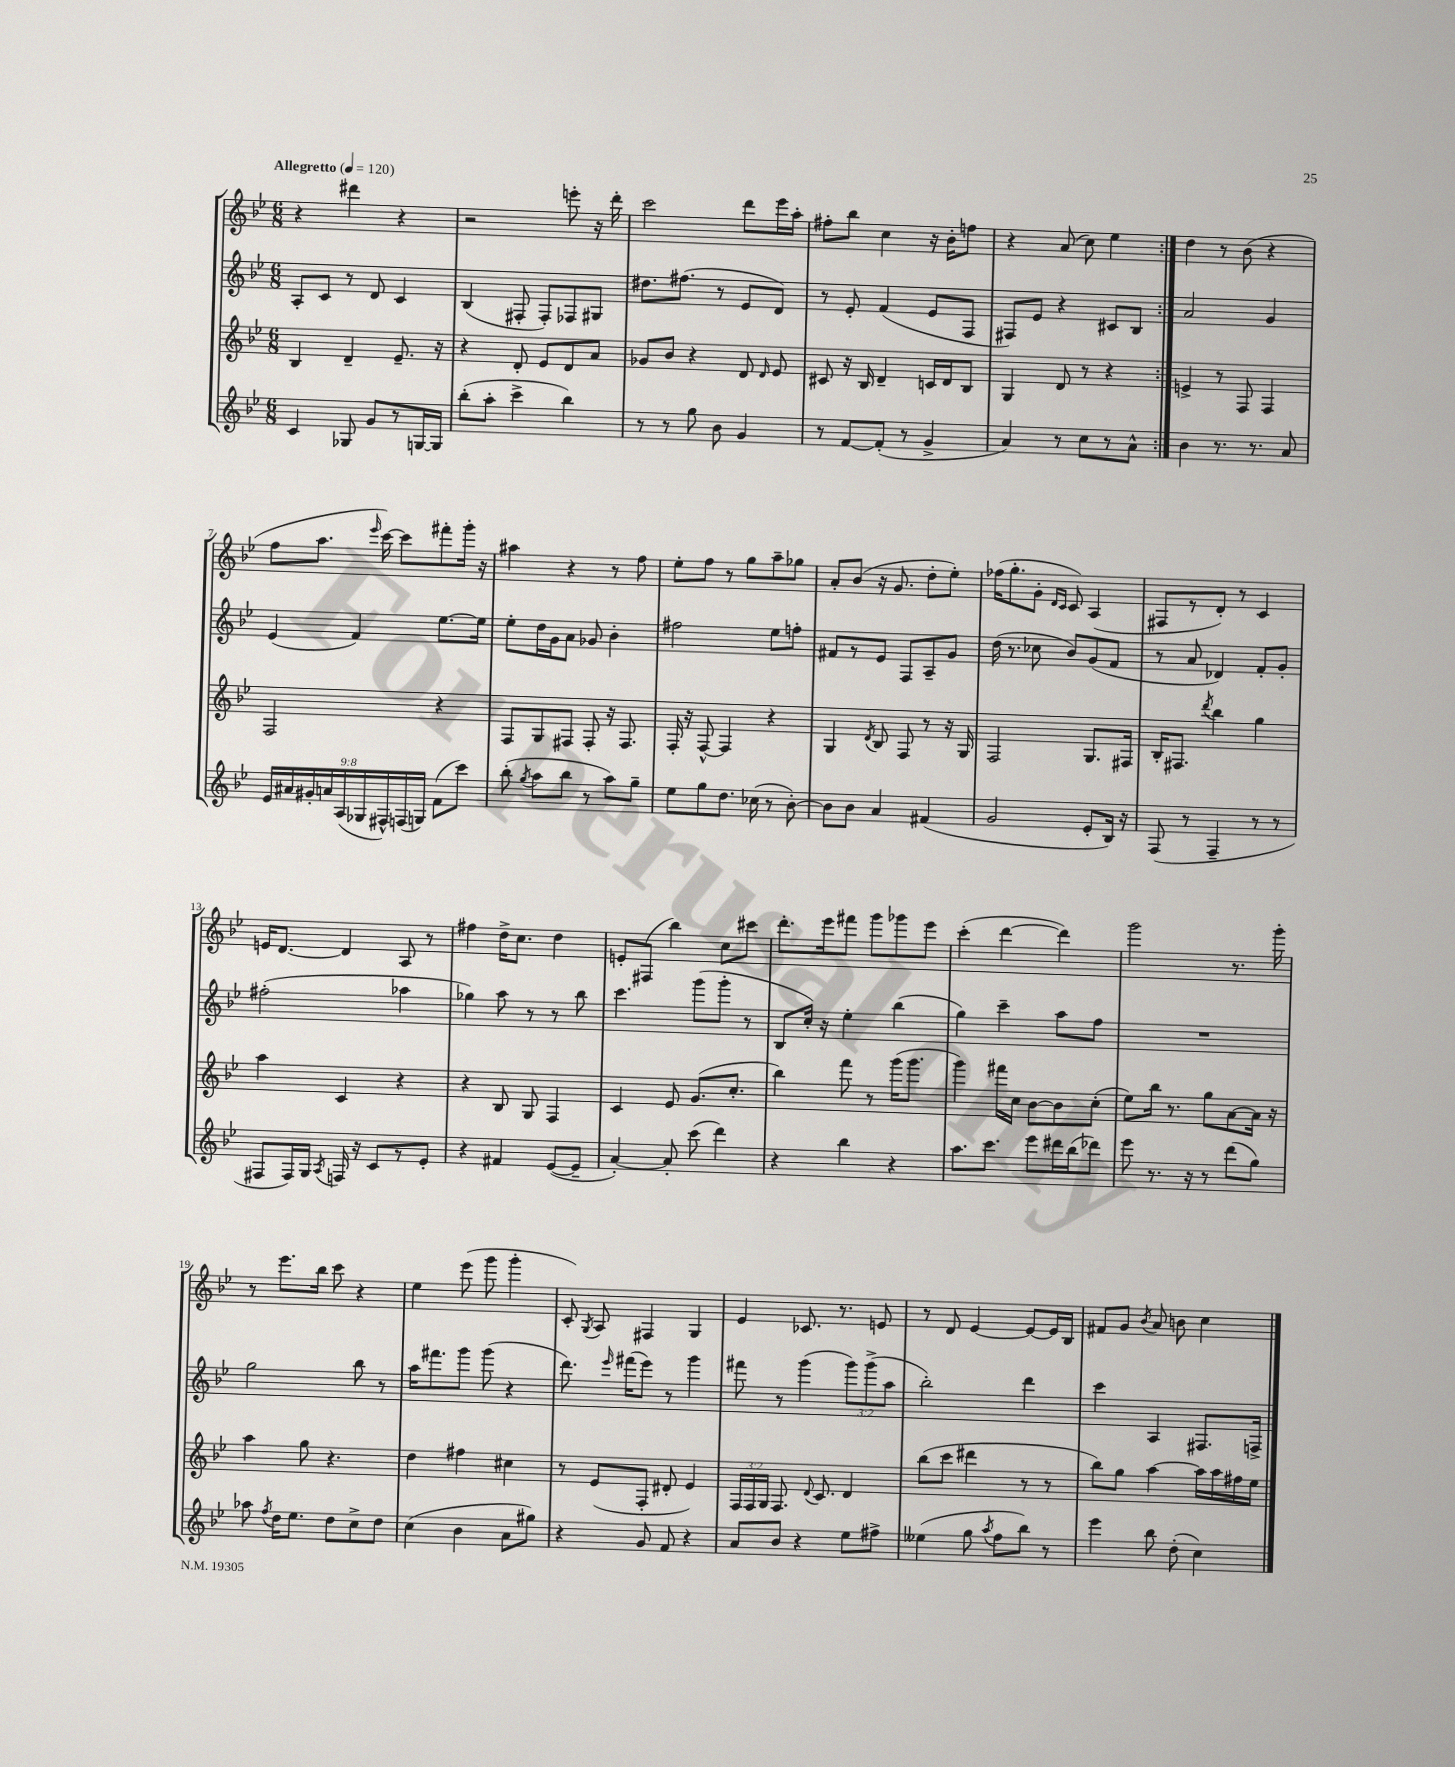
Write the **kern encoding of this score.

**kern	**kern	**kern	**kern
*part4	*part3	*part2	*part1
*staff4	*staff3	*staff2	*staff1
*clefG2	*clefG2	*clefG2	*clefG2
*k[b-e-]	*k[b-e-]	*k[b-e-]	*k[b-e-]
*M6/8	*M6/8	*M6/8	*M6/8
*MM120	*MM120	*MM120	*MM120
=1	=1	=1	=1
!	!	!	!LO:TX:a:B:t=Allegretto
4c/	4B-/	8A'/L	4r
.	.	8c/J	.
8G-X/	4d~/	8r	4ddd#X\
8g/L	.	8d/	.
8r	8.e-~/	4c/	4r
[16Gn/L	.	.	.
16G/JJ]	16r	.	.
=2	=2	=2	=2
(8bb-'\L	4r	(4B-/	2r
8aa'\J	.	.	.
4ccc^\	8d'/	8F#X'/	.
.	8e-/L	8F#'/L)	.
4bb-\)	8d/	8F-X/	8eeen'\
.	8a/J	8G#X/J	16r
.	.	.	16ddd'\
=3	=3	=3	=3
8r	8g-X/L	8.dd#X\L	2ccc\
8r	8b-/J	.	.
.	.	(8.ff#X\J	.
8gg\	4r	.	.
8b-\	.	8r	.
4g/	8d/	8e-/L	8ddd\L
.	16qqd/	.	.
.	8e-/	8d/J)	16eee-\L
.	.	.	16aa'\JJ
=4	=4	=4	=4
8r	8c#X/	8r	8ff#X'\L
[8f/L	16r	8e-'/	8bb-\J
.	16B-/	.	.
(8f'/J]	4d~/	(4f/	4cc\
8r	.	.	.
4g^/	16cn/LL	8e-/L	16r
.	16d/J	.	16b-'\KL
.	8B-/J	8F/J	8ffn\J
=5	=5	=5	=5
4a/)	4G/	8F#X/L)	4r
.	.	8e-/J	.
8r	8d/	4r	(8a/
8cc\L	8r	.	8cc\)
8r	4r	8c#X/L	4ee-\
8a^^\J	.	8B-/J	.
=6:|!	=6:|!	=6:|!	=6:|!
4b-\	4en^/	2a/	4dd\
8.r	8r	.	8r
.	8F/	.	(8b-\
8.r	.	.	.
.	4F/	4g/	4r
8a/	.	.	.
!!LO:LB:g=z
=7	=7	=7	=7
18e-/LL	2F/	(4e-/	8ff\L
18a#X/	.	.	.
18g#X'/	.	.	.
.	.	.	8.aa\J
18an/	.	.	.
(18A/	.	.	.
.	.	4f/)	.
18G-X/	.	.	.
.	.	.	16qqeee-/
.	.	.	[16ccc\)
18F#X^^/)	.	.	.
.	.	.	8ccc\L]
(18Fn/	.	.	.
18Gn/JJ)	.	.	.
(8f\L	4r	[8.ee-\L	8fff#X'\
8ccc\J)	.	.	16ggg'\Jk
.	.	16ee-\Jk]	16r
=8	=8	=8	=8
(8bb-'\	8F/L	8ee-'\L	4aa#X\
8qgg/	.	.	.
8aa\L	8G/	16dd\L	.
.	.	16g\J	.
8bb-\J	8F#X/J	8a\J	4r
8r	8F#'/	8g-X/	.
8aa\L)	16r	4b-'\	8r
.	8.F#/	.	.
8gg~\J	.	.	8ff\
=9	=9	=9	=9
8ee-\L	16F'/	2ff#X\	8ee-'\L
.	16r	.	.
8gg\	[8F^^/	.	8ff\J
8.dd\J	4F/]	.	8r
.	.	.	8gg\L
(16cc-X\	.	.	.
8r	4r	8ee-\L	8aa~\
[8b-'\)	.	8ffn'\J	8gg-X\J
=10	=10	=10	=10
8b-\L]	4G/	8f#X/L	8a'/L
8b-\J	.	8r	(8b-/J
.	8qd/	.	.
4a/	8B-/	8e-/J	16r
.	.	.	8.g/
.	8F/	8F/L	.
(4f#X/	8r	8A~/	8dd'\L
.	16r	8g/J	8ee-'\J)
.	16G/	.	.
=11	=11	=11	=11
2g/	2F/	(16dd\	(16ff-X\KL
.	.	8.r	8.gg'\
.	.	8cc-X\	8g'\J
.	.	.	16qqd/LL
.	.	.	16qqc/JJ
.	.	8b-/L)	8c/)
8e-'/L	8.G/L	(8g/	(4A/
16B-/Jk)	.	8f/J	.
16r	16F#X/Jk	.	.
=12	=12	=12	=12
(8F/	16B-'/KL	8r	8F#X/L
.	8.F#X/J	.	.
8r	.	8a/	8r
.	8qddd/	.	.
4F~/	4bb-\	4d-X/)	8d'/J)
.	.	.	8r
8r	4gg\	8f'/L	4c/
8r	.	8g'/J	.
!!LO:LB:g=z
=13	=13	=13	=13
8F#X/L	4aa\	(2ff#X'\	16en/KL
.	.	.	[8.d/J
16F#/L)	.	.	.
16G/JJ	.	.	.
8qA/	.	.	.
16Fn/	4c/	.	4d/]
16r	.	.	.
8c/L	.	.	.
8r	4r	4aa-X\	8A/
8e-'/J	.	.	8r
=14	=14	=14	=14
4r	4r	4gg-X\)	4ff#X\
4f#X/	8B-/	8aa\	16dd^\KL
.	.	.	8.cc\J
.	8G/	8r	.
([8e-/L	4F/	8r	4dd\
8e-~/J]	.	8bb-\	.
=15	=15	=15	=15
[4a'/)	4c/	4.ccc\	8en'/L
.	.	.	(8F#X/J
8a'/]	8e-/	.	4bb-\)
(8ccc\	(8.g/L	(8ggg\L	.
4ddd\)	.	8ggg'\J	8cc\L
.	8.cc'/J	.	.
.	.	8r	8ccc#X\J
=16	=16	=16	=16
4r	4bb-\)	8B-/L	8.ddd'\L
.	.	16cc'/Jk)	.
.	.	16r	16eee-\k
4bb-\	8fff\	4ee-'\	8fff#X\J
.	8r	.	8ggg\L
4r	(16ggg\KL	(4bb-\	8ggg-X\
.	8.ggg\J	.	.
.	.	.	8eee-\J
=17	=17	=17	=17
8.aa\L	4ggg\)	4gg\)	(4ccc'\
8.ccc\J	.	.	.
.	16fff#X\LL	4ccc~\	[4ddd\
.	16cc\JJ	.	.
8eee-\L	[8b-\L	.	.
16ddd#X\L	8b-\]	8aa\L	4ddd\])
(16bb-\J	.	.	.
8ddd-X\J)	(8cc'\J	8ff\J	.
=18	=18	=18	=18
8eee-\	8ee-\L)	2.r	2ggg\
8.r	16bb-\Jk	.	.
.	8.r	.	.
16r	.	.	.
8r	8gg\L	.	.
(8ddd\L	[8a\	.	8.r
8gg\J)	16a\Jk]	.	.
.	16r	.	16ggg'\
!!LO:LB:g=z
=19	=19	=19	=19
8aa-X\	4aa\	2gg\	8r
8qff/	.	.	.
16dd\KL	.	.	8.eee-\L
8.ee-\J	.	.	.
.	8gg\	.	.
.	.	.	16bb-\Jk
8dd\L	4.r	.	8ccc\
8cc^\	.	8bb-\	4r
8dd\J	.	8r	.
=20	=20	=20	=20
(4cc\	4dd\	16aa\KL	4ee-\
.	.	8.fff#X\	.
4b-\	4ff#X\	8ggg\J	(8eee-\
.	.	(8ggg\	8ggg\
8a\L	4cc#X\	4r	4ggg'\
8gg#X\J)	.	.	.
=21	=21	=21	=21
4r	8r	8.ddd\)	8c'/)
.	.	.	8qG/
.	(8e-/L	.	8A/
.	.	16qqeee-/	.
.	.	(16fff#X\KL	.
8g/	8F'/J	8eee-\J)	4F#X/
8f/	8d#X'/	8r	.
4r	4e-/)	4ggg\	4G/
=22	=22	=22	=22
8a/L	24F/LL	8fff#X\	4e-/
.	24F/	.	.
.	24G/JJ	.	.
8b-/J	8.F/	8r	.
4r	.	(4ggg\	8.c-X/
.	8qqd/	.	.
.	8.c/	.	.
.	.	.	8.r
8ee-\L	4d/	12ggg\L)	.
.	.	(12ggg^\	.
8ff#X^\J	.	.	8en/
.	.	12aa\J	.
=23	=23	=23	=23
(4ee--X\	(8bb-\L	2bb-'\)	8r
.	8ccc\J	.	8d/
8gg\	4ddd#X\	.	[4e-/
8qaa/	.	.	.
8ff\L	.	.	.
8bb-\J)	8r	4ddd\	8e-/L_
8r	8r	.	16e-/L]
.	.	.	16B-/JJ
=24	=24	=24	=24
4eee-\	8bb-\L)	4ccc\	8f#X/L
.	8gg\J	.	8g/J
.	.	.	8qb-/
8bb-\	[4aa\	4A/	8a/
(8dd'\	.	.	8bn\
4cc\)	16aa\LL]	8.F#X/L	4cc\
.	16aa\	.	.
.	16ff#X\	.	.
.	16ee-\JJ	16Fn^/Jk	.
==	==	==	==
*-	*-	*-	*-
